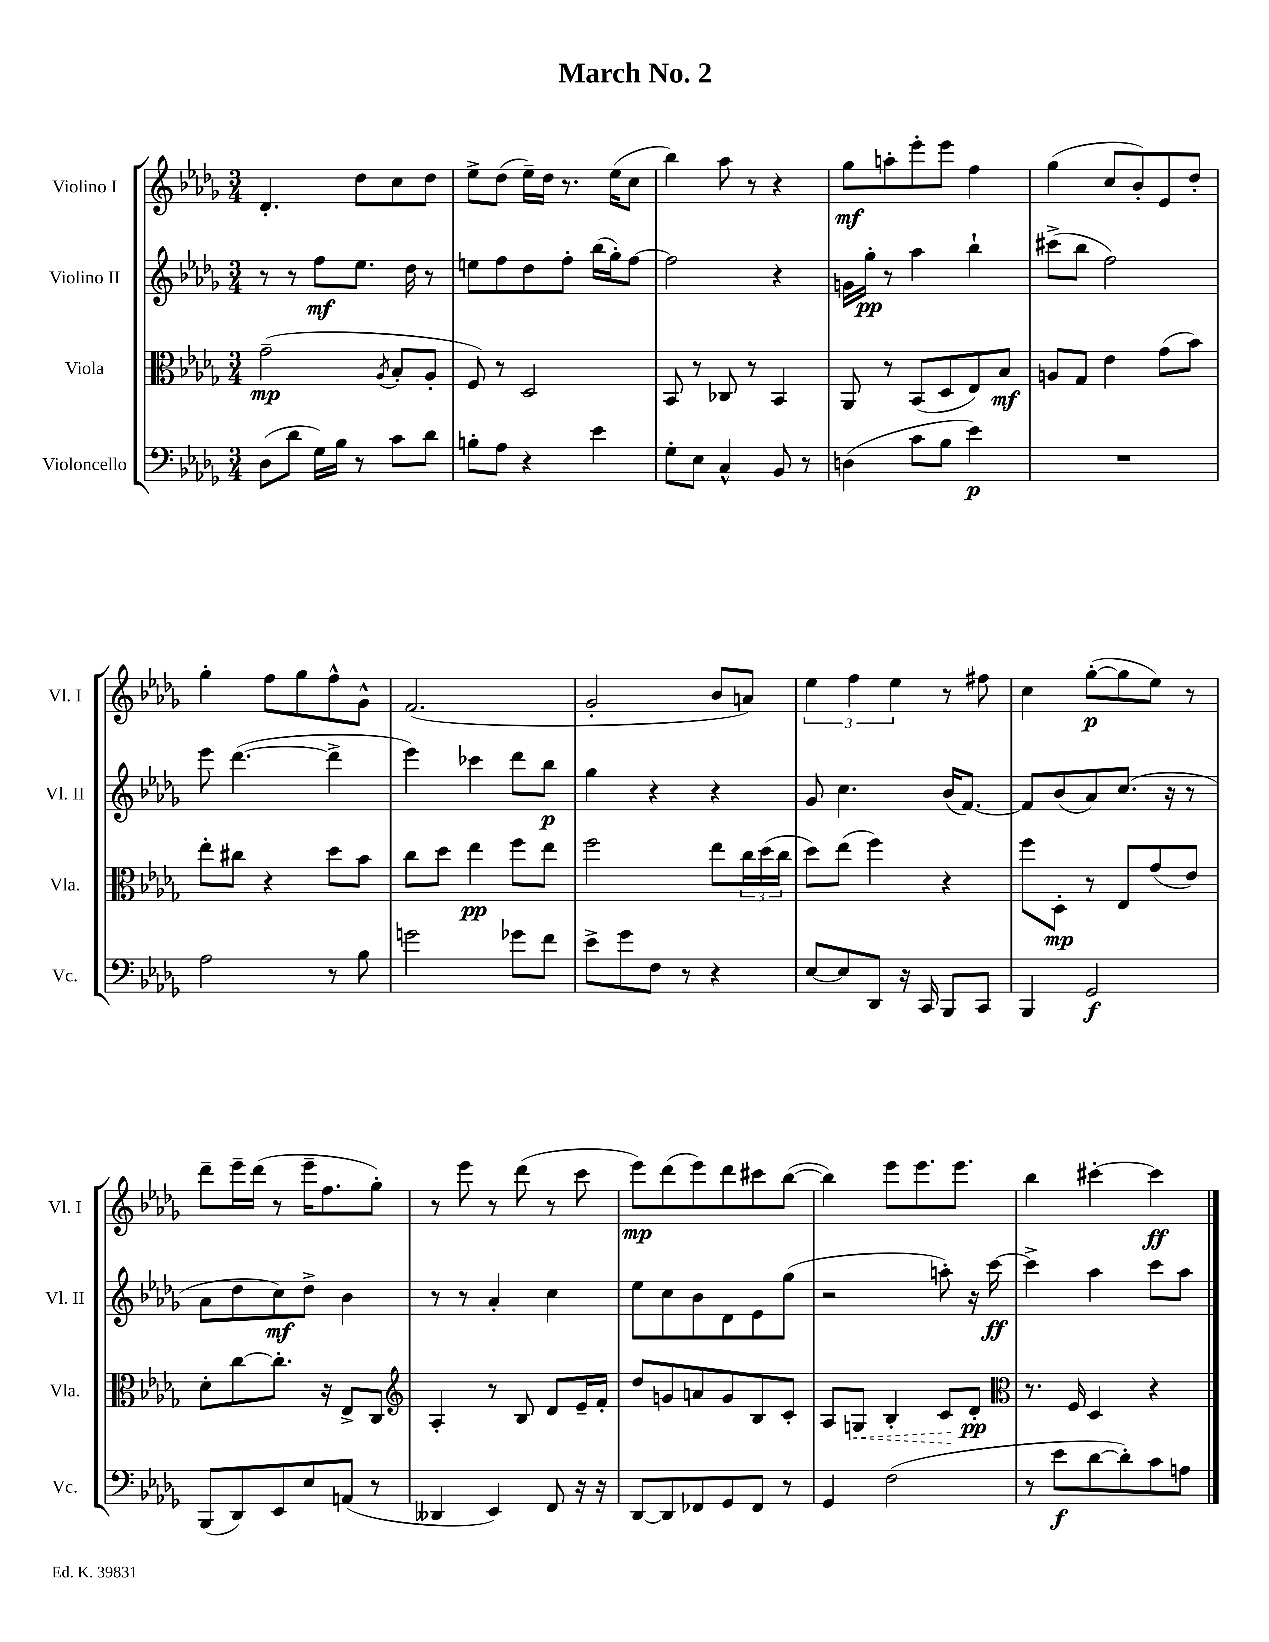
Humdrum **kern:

**kern	**kern	**kern	**kern
*staff4	*staff3	*staff2	*staff1
*clefF4	*clefC3	*clefG2	*clefG2
*k[b-e-a-d-g-]	*k[b-e-a-d-g-]	*k[b-e-a-d-g-]	*k[b-e-a-d-g-]
*M3/4	*M3/4	*M3/4	*M3/4
(8D-\L	(2g-~\	8r	4.d-'/
8d-\J	.	8r	.
16G-\LL)	.	8ff\L	.
16B-\JJ	.	.	.
8r	.	8.ee-\J	8dd-\L
.	8qA-/	.	.
8c\L	8B-'/L	.	8cc\
.	.	16dd-\	.
8d-\J	8A-'/J	8r	8dd-\J
=	=	=	=
8B'\L	8F/)	8ee\L	8ee-^\L
8A-\J	8r	8ff\	(8dd-\J
4r	2D-/	8dd-\	16ee-~\LL)
.	.	.	16dd-\JJ
.	.	8ff'\J	8.r
4e-\	.	(16bb-\LL	.
.	.	16gg-'\J)	(16ee-\LK
.	.	[8ff\J	8cc\J
=	=	=	=
8G-'\L	8BB-/	2ff\]	4bb-\)
8E-\J	8r	.	.
4C^^/	8C-/	.	8aa-\
.	8r	.	8r
8BB-/	4BB-/	4r	4r
8r	.	.	.
=	=	=	=
(4D\	8AA-/	16g\LL	8gg-\L
.	.	16gg-'\JJ	.
.	8r	8r	8aa'\
8c\L	(8BB-/L	4aa-\	8eee-'\
8B-\J	8D-/	.	8eee-\J
4e-\)	8E-/)	4bb-`\	4ff\
.	8B-/J	.	.
=	=	=	=
2.r	8A/L	(8ccc#^\L	(4gg-\
.	8G-/J	8bb-\J	.
.	4e-\	2ff\)	8cc/L
.	.	.	8b-'/)
.	(8g-\L	.	8e-/
.	8b-\J)	.	8dd-'/J
=	=	=	=
2A-\	8ee-'\L	8eee-\	4gg-'\
.	8cc#\J	([4.ddd-\	.
.	4r	.	8ff\L
.	.	.	8gg-\
8r	8dd-\L	4ddd-^\]	8ff^^\
8B-\	8b-\J	.	8g-^^\J
=	=	=	=
2g\	8cc\L	4eee-\)	(2.f/
.	8dd-\J	.	.
.	4ee-\	4ccc-\	.
8g-\L	8ff\L	8ddd-\L	.
8f\J	8ee-\J	8bb-\J	.
=	=	=	=
8e-^\L	2ff\	4gg-\	2g-'/
8g-\	.	.	.
8F\J	.	4r	.
8r	.	.	.
4r	8ee-\L	4r	8b-/L
.	24cc\L	.	8a/J)
.	(24dd-\	.	.
.	24cc\JJ	.	.
=	=	=	=
[8E-/L	8dd-\L)	8g-/	6ee-\
8E-/]	(8ee-\J	4.cc\	.
.	.	.	6ff\
8DD-/J	4ff\)	.	.
.	.	.	6ee-\
16r	.	.	.
16CC/	.	.	.
8BBB-/L	4r	(16b-/LK	8r
.	.	[8.f/J)	.
8CC/J	.	.	8ff#\
=	=	=	=
4BBB-/	8ff\L	8f/]L	4cc\
.	8D-'\J	(8b-/	.
2GG-/	8r	8a-/)	([8gg-'\L
.	8E-/L	(8.cc/J	8gg-\]
.	(8g-/	.	8ee-\J)
.	.	16r	.
.	8e-/J)	8r	8r
=	=	=	=
(8BBB-/L	8d-'\L	8a-\L	8ddd-~\L
8DD-/)	[8cc\	8dd-\	16eee-~\L
.	.	.	(16ddd-\JJ
8EE-/	8.cc'\]J	8cc\)	8r
8E-/	.	8dd-^\J	16eee-~\LK
.	16r	.	8.ff\
(8AA/J	8E-^/L	4b-\	.
8r	8C/J	.	8gg-'\J)
=	=	=	=
*	*clefG2	*	*
4DD--/	4A-'/	8r	8r
.	.	8r	8eee-\
4EE-/)	8r	4a-'/	8r
.	8B-/	.	(8ddd-\
8FF/	8d-/L	4cc\	8r
16r	16e-~/L	.	8ccc\
16r	16f'/JJ	.	.
=	=	=	=
[8DD-/L	8dd-/L	8ee-\L	8eee-\L)
8DD-/]	8g/	8cc\	(8ddd-\
8FF-/	8a/	8b-\	8eee-\)
8GG-/	8g/	8d-\	8ddd-\
8FF-/J	8B-/	8e-\	8ccc#\
8r	8c'/J	(8gg-\J	([8bb-\J
=	=	=	=
4GG-/	8A-/L	2r	4bb-\])
.	8G/J	.	.
(2F\	4B-'/	.	8eee-\L
.	.	.	8.eee-\
.	8c/L	8aa'\)	.
.	.	.	8.eee-\J
.	8d-'/J	16r	.
.	.	[16ccc\	.
=	=	=	=
*	*clefC3	*	*
8r	8.r	4ccc^\]	4bb-\
8e-\L	.	.	.
.	16F/	.	.
[8d-\	4D-/	4aa-\	[4ccc#'\
8d-'\])	.	.	.
8c\	4r	8ccc\L	4ccc#\]
8A\J	.	8aa-\J	.
==	==	==	==
*-	*-	*-	*-
